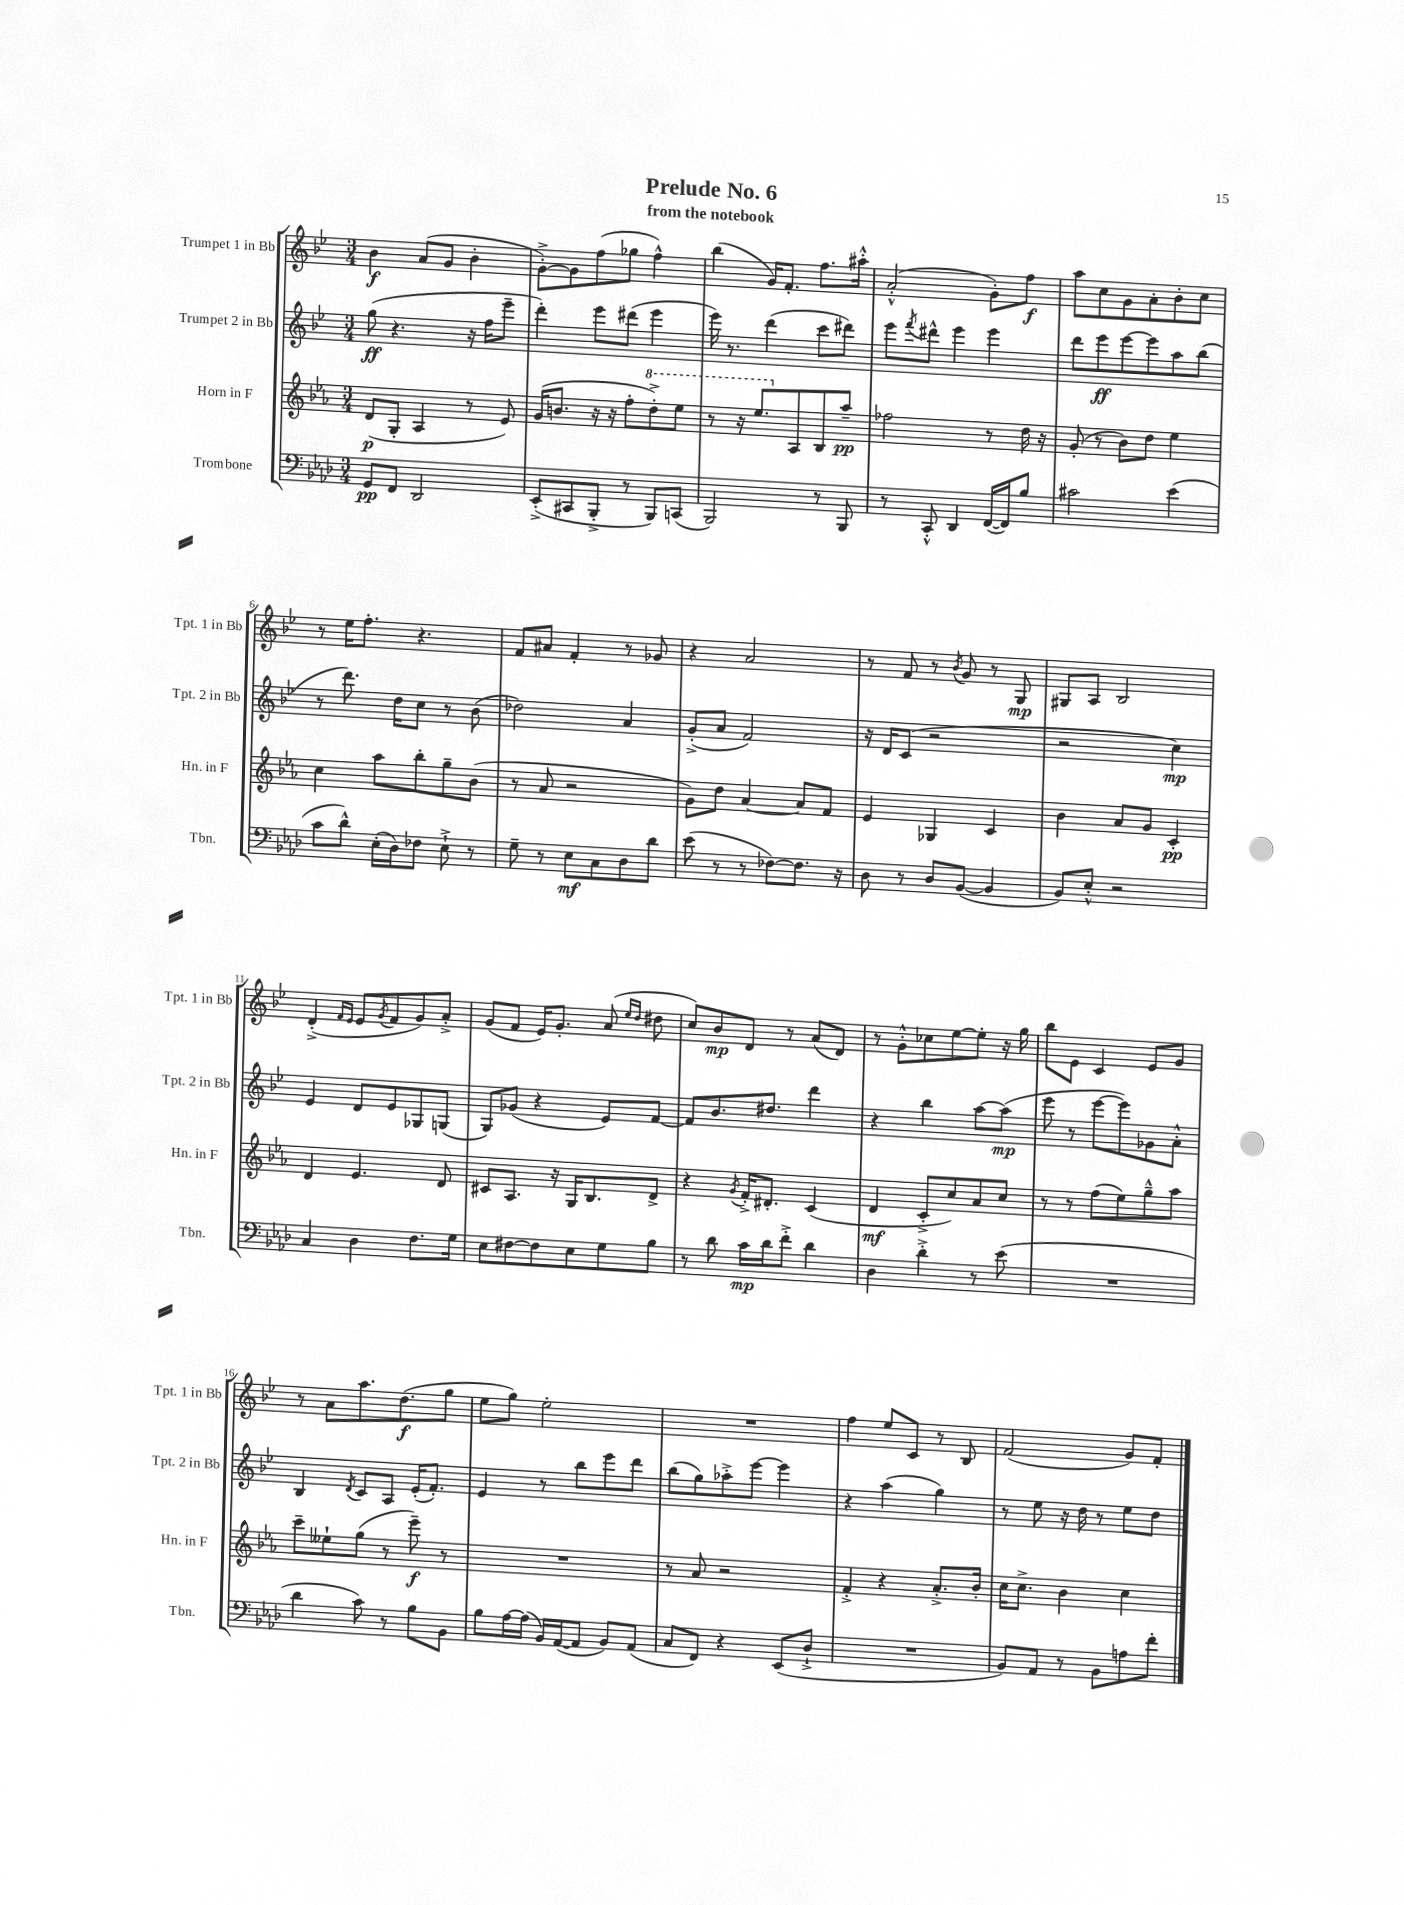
\header { title = "Prelude No. 6" subtitle = "from the notebook" }
<<
\new StaffGroup <<
\new Staff = "s0" \with { instrumentName = "Trumpet 1 in Bb" shortInstrumentName = "Tpt. 1 in Bb" } {
    \clef treble \key bes \major \numericTimeSignature \time 3/4
    bes'4\f a'8( g'8 bes'4-. |
    g'8~-.->) g'8 f''8( ges''8 f''4-^) |
    bes''4( g'16) f'8.-. f''8. ais''16-.-^ |
    a'2-.-^( g'8-.) f''8\f |
    a''8 c''8 g'8 a'8-. bes'8-. c''8 |
    r8 ees''16 f''8.-. r4. |
    f'8 ais'8 f'4-. r8 ges'8 |
    r4 a'2 |
    r8 f'8 r8 \acciaccatura { bes'8 } g'8 r8 g8\mp |
    gis8 a8 bes2 |
    d'4-.->( \grace { f'16 ees'16 } ees'8 \acciaccatura { g'8 } f'8 g'8) a'8-.-> |
    g'8( f'8 ees'16) g'8.-. a'8( \grace { ees''16 d''16 } dis''8 |
    c''8) bes'8\mp d'8 r8 a'8( d'8) |
    r8 g'8-.-^ ces''8 ees''8~ ees''8-. r16 g''16 |
    bes''8 ees'8 c'4 ees'8 g'8 |
    r8 a'8 a''8. d''8.\f( g''8 |
    ees''8 g''8) ees''2-. |
    R2. |
    f''4 ees''8 c'8 r8 bes8 |
    f'2( g'8) f'8-. \bar "|." |
}
\new Staff = "s1" \with { instrumentName = "Trumpet 2 in Bb" shortInstrumentName = "Tpt. 2 in Bb" } {
    \clef treble \key bes \major \numericTimeSignature \time 3/4
    g''8\ff( r4. r16 f''16 ees'''8-- |
    d'''4-.) ees'''8 dis'''8( ees'''4 |
    ees'''16) r8. d'''4( c'''8 dis'''8) |
    ees'''8 \acciaccatura { f'''8 } dis'''8-^ ees'''4 ees'''4 |
    d'''8 ees'''8\ff ees'''8~ ees'''8 a''8 bes''8( |
    r8 d'''8.) d''16 c''8 r8 bes'8( |
    des''2) a'4 |
    g'8-.->( a'8 f'2) |
    r16 d'16 c'8( r2 |
    r2 c''4\mp) |
    ees'4 d'8 ees'8 ges8 g8( |
    g8) ges'8( r4 ees'8) f'8~ |
    f'8 bes'8. dis''8. d'''4 |
    r4 bes''4 a''8~ a''8\mp( |
    ees'''8 r8 ees'''8~ ees'''8) ges'8 a'8-.-^ |
    bes4 \acciaccatura { d'8 } c'8 a8 ees'16-.( f'8.-.) |
    ees'4 r8 bes''8 ees'''8 d'''8 |
    bes''8( g''8) aes''8-.-> ees'''8~ ees'''4 |
    r4 a''4( g''4) |
    r8 ees''8 r16 d''16 r8 ees''8 d''8 \bar "|." |
}
\new Staff = "s2" \with { instrumentName = "Horn in F" shortInstrumentName = "Hn. in F" } {
    \clef treble \key ees \major \numericTimeSignature \time 3/4
    d'8\p( g8-. aes4 r8 ees'8) |
    g'16( b'8. r16 r16 f''8-. \ottava #1 d'''8-.->) ees'''8 |
    r8 r16 ees'''8. \ottava #0 aes8 bes8 aes''8--\pp |
    fes''2 r8 d''16 r16 |
    g'8-.( r8 bes'8) d''8 ees''4 |
    c''4 aes''8 bes''8-. g''8-- bes'8( |
    r8 aes'8 r2 |
    g'8) d''8 aes'4~ aes'8 f'8 |
    ees'4 ges4 c'4 |
    bes'4 aes'8 g'8 c'4-.\pp |
    d'4 ees'4. d'8 |
    cis'8 aes8. r16 g16 bes8. d'8-> |
    r4 \acciaccatura { g'8 } f'16-.-> dis'8.-. c'4( |
    d'4\mf c'8-.-> c''8) aes'8 c''8 |
    r8 r8 f''8( ees''8) g''8---^ aes''8 |
    c'''8-- eeses''8-! g''8( r8 ees'''8--\f) r8 |
    R2. |
    r8 aes'8 r2 |
    f'4-.-> r4 aes'8.-.-> bes'16-. |
    c''16 c''8.-> bes'4 c''4 \bar "|." |
}
\new Staff = "s3" \with { instrumentName = "Trombone" shortInstrumentName = "Tbn." } {
    \clef bass \key aes \major \numericTimeSignature \time 3/4
    g,8\pp f,8 des,2 |
    ees,8-.->( cis,8 bes,,8-.-> r8 bes,,8) c,8( |
    bes,,2) r8 bes,,8 |
    r8 c,8-.-^ des,4 f,16~( f,16) bes8 |
    cis'2 ees'4( |
    c'8 des'8-^) ees16-.( des16) fes8 ees8-!-> r8 |
    g8-- r8 ees8\mf c8 des8 des'8 |
    ees'8( r8 r8 fes8~) fes8. r16 |
    des8 r8 des8 bes,8~( bes,4 |
    bes,8) ees8-.-^ r2 |
    c4 des4 f8. g16 |
    ees8 fis8~ fis8 ees8 g8 bes8 |
    r8 des'8 c'16\mp des'16 f'8-.-> des'4 |
    des4 des'4-.-> r8 ees'8( |
    R2. |
    des'4 c'8) r8 bes8 bes,8 |
    bes8 aes16~ aes16( bes,16) aes,16~( aes,8 bes,8) aes,8( |
    c8 f,8) r4 ees,8( des8-!-> |
    R2. |
    bes,8) aes,8 r8 bes,8 a8 f'8-. \bar "|." |
}
>>
>>
